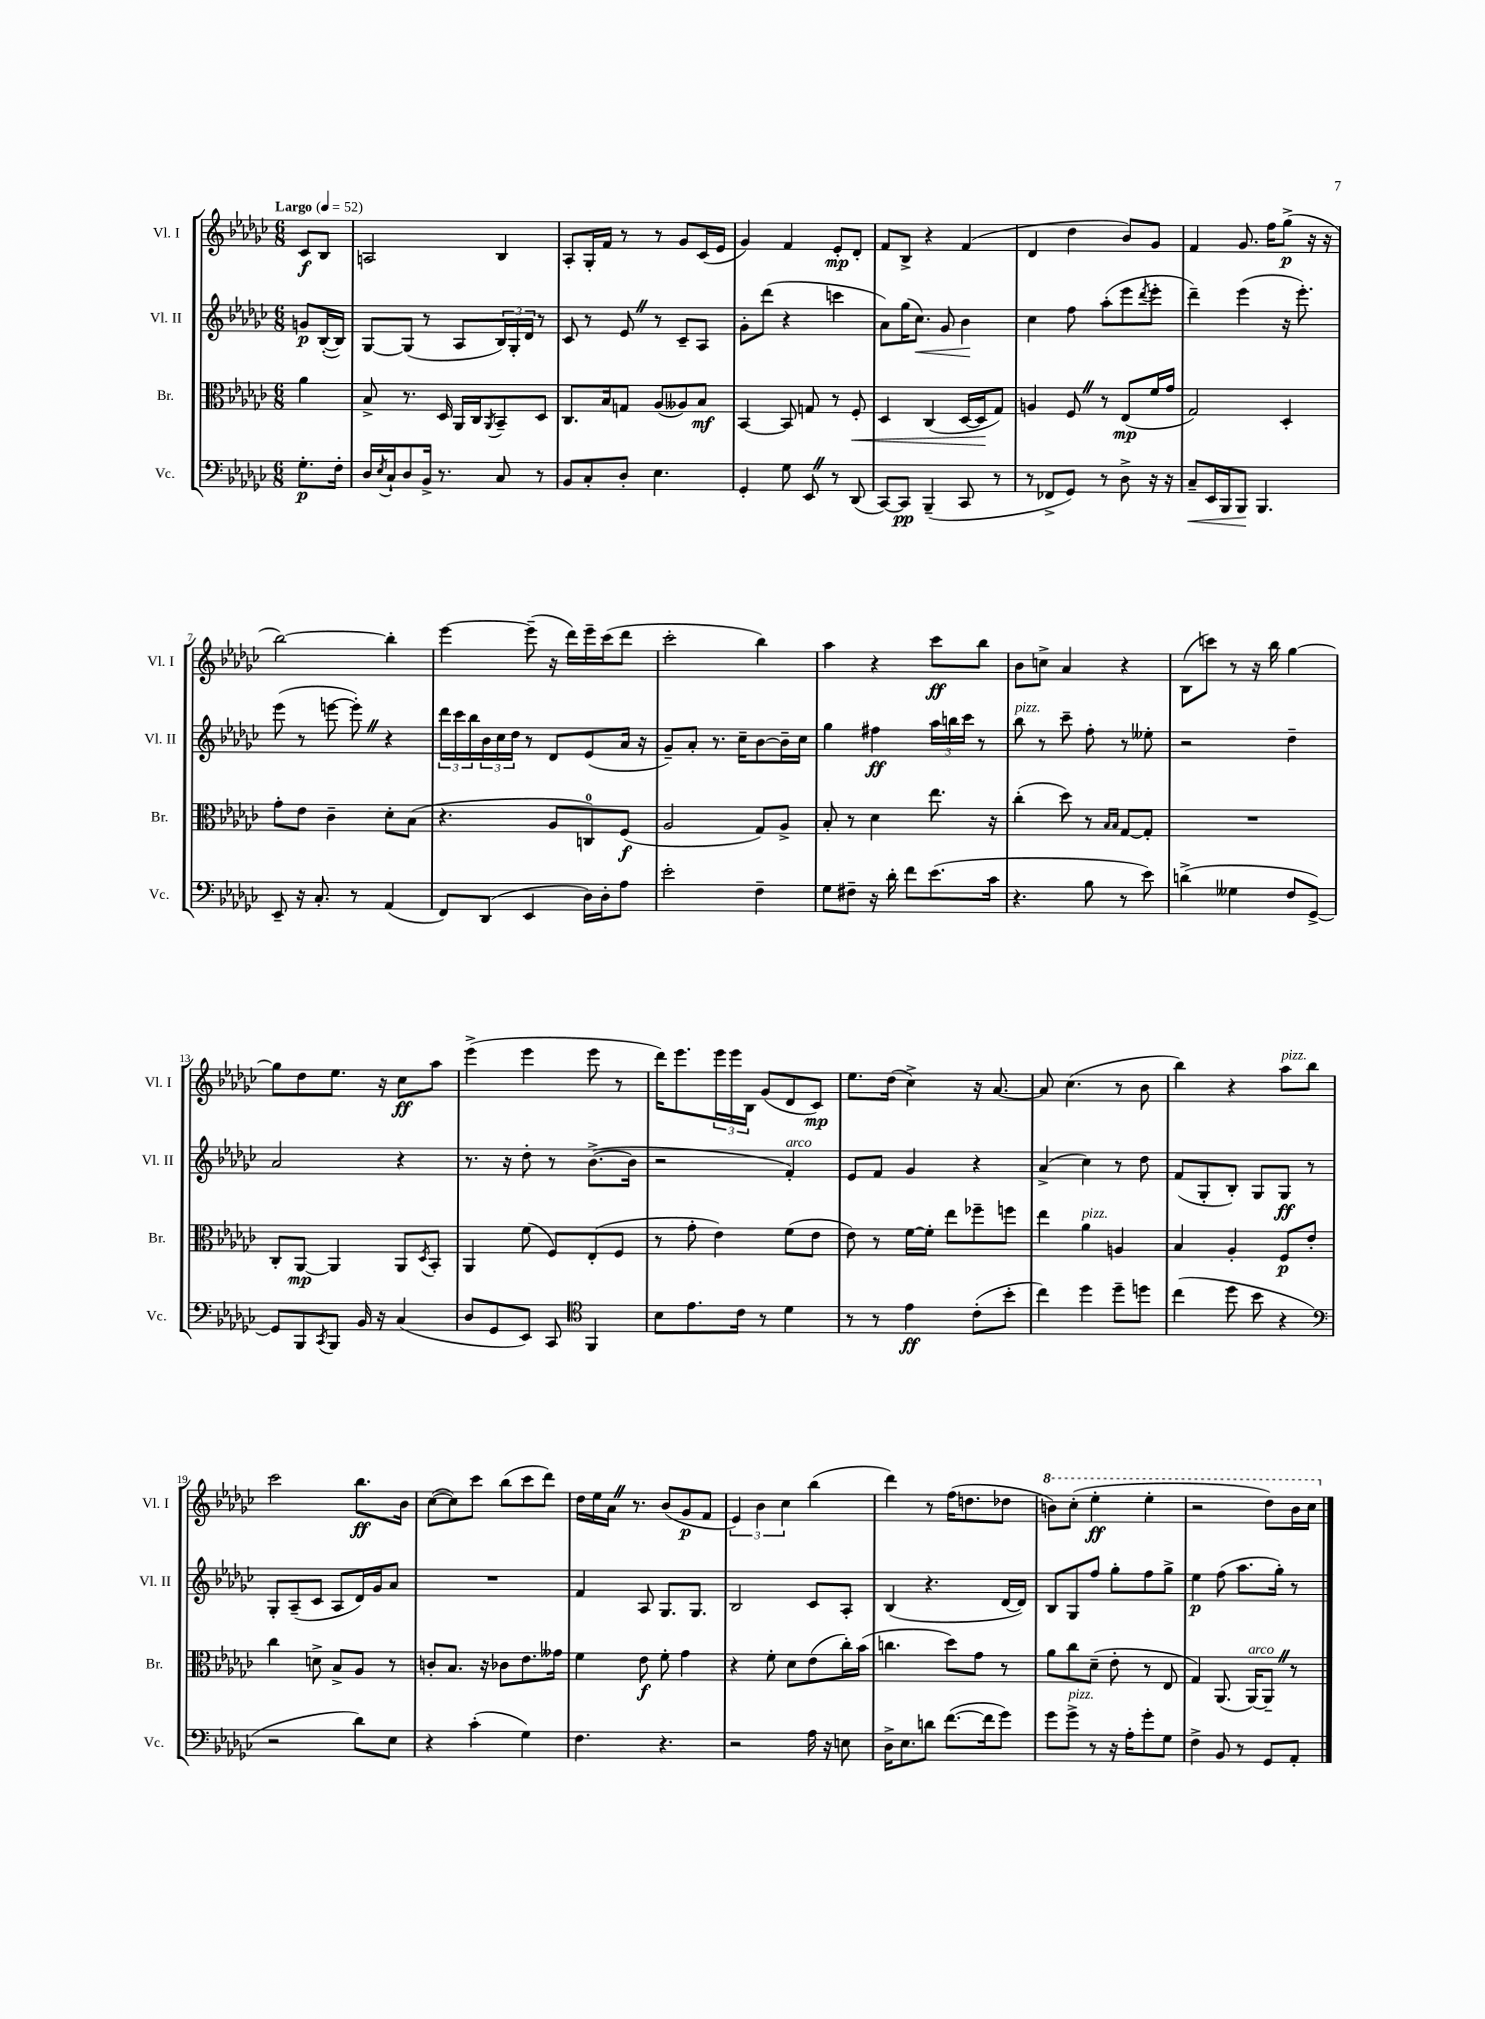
<<
\new StaffGroup <<
\new Staff = "s0" \with { instrumentName = "Vl. I" shortInstrumentName = "Vl. I" } {
    \clef treble \key ges \major \numericTimeSignature \time 6/8 \partial 4 \tempo "Largo" 4 = 52
    ces'8\f bes8 |
    a2 bes4 |
    aes8-. ges16-. f'16 r8 r8 ges'8 ces'16( ees'16 |
    ges'4) f'4 ees'8-.\mp des'8-. |
    f'8 bes8-> r4 f'4( |
    des'4 des''4 bes'8) ges'8 |
    f'4 ges'8. f''16 ges''8->\p( r16 r16 |
    bes''2~) bes''4-. |
    ees'''4~ ees'''8--( r16 des'''16) ees'''16-- ces'''16( des'''8 |
    ces'''2-. bes''4) |
    aes''4 r4 ces'''8\ff bes''8 |
    bes'8 c''8-> aes'4 r4 |
    bes8( c'''8) r8 r16 bes''16 ges''4~ |
    ges''8 des''8 ees''8. r16 ces''8\ff aes''8 |
    ees'''4->( ees'''4 ees'''8 r8 |
    des'''16) ees'''8. \tuplet 3/2 { ees'''16 ees'''16 bes16 } ges'8( des'8 ces'8\mp) |
    ees''8. des''16( ces''4->) r16 aes'8.~ |
    aes'8 ces''4.( r8 bes'8 |
    bes''4) r4 aes''8^\markup { \italic "pizz." } bes''8 |
    ces'''2 bes''8.\ff bes'16 |
    ces''8~( ces''8) ces'''8 bes''8( ces'''8 des'''8) |
    des''16 ees''16 aes'16 \once \override BreathingSign.text = \markup { \musicglyph "scripts.caesura.straight" } \breathe r8. bes'8( ges'8\p f'8 |
    \tuplet 3/2 { ees'4) bes'4 ces''4 } bes''4( |
    des'''4) r8 f''16( d''8. des''8 |
    \ottava #1 b''8) ces'''8-.( ees'''4-.\ff ees'''4-. |
    r2 des'''8) bes''16 ces'''16 \ottava #0 \bar "|." |
}
\new Staff = "s1" \with { instrumentName = "Vl. II" shortInstrumentName = "Vl. II" } {
    \clef treble \key ges \major \numericTimeSignature \time 6/8 \partial 4
    g'8\p bes16~-.( bes16) |
    ges8~ ges8( r8 aes8 \tuplet 3/2 { bes16) ges16-. des'16 } r8 |
    ces'8 r8 ees'8 \once \override BreathingSign.text = \markup { \musicglyph "scripts.caesura.straight" } \breathe r8 ces'8-- aes8 |
    ges'8-. des'''8( r4 c'''4 |
    aes'8) ges''16( ces''8.\<) ges'8 bes'4\! |
    ces''4 f''8 aes''8-.( ees'''8 \acciaccatura { des'''8 } ees'''8-. |
    des'''4--) ees'''4( r16 ees'''8.-.) |
    ees'''8( r8 e'''8~ e'''8-.) \once \override BreathingSign.text = \markup { \musicglyph "scripts.caesura.straight" } \breathe r4 |
    \tuplet 3/2 { des'''16 ces'''16 bes''16 } \tuplet 3/2 { bes'16 ces''16 des''16 } r8 des'8 ees'8( aes'16 r16 |
    ges'8--) aes'8-. r8. ces''16-- bes'8~ bes'16-- ces''16 |
    ges''4 fis''4\ff \tuplet 3/2 { aes''16 b''16 ces'''16 } r8 |
    bes''8^\markup { \italic "pizz." } r8 ces'''8-- f''8-. r8 eeses''8-. |
    r2 des''4-- |
    aes'2 r4 |
    r8. r16 des''8-. r8 bes'8.~->( bes'16 |
    r2 f'4-.^\markup { \italic "arco" }) |
    ees'8 f'8 ges'4 r4 |
    aes'4->( ces''4) r8 des''8 |
    f'8( ges8-. bes8-.) ges8 ges8\ff r8 |
    ges8-. aes8--( ces'8 aes8 des'16) ges'16 aes'8 |
    R2. |
    f'4 aes8 ges8. ges8. |
    bes2 ces'8 aes8-. |
    bes4( r4. des'16~ des'16) |
    bes8 ges8 f''8 ges''8-. f''8 ges''8-> |
    ees''4\p f''8( aes''8. ges''16-.) r8 \bar "|." |
}
\new Staff = "s2" \with { instrumentName = "Br." shortInstrumentName = "Br." } {
    \clef alto \key ges \major \numericTimeSignature \time 6/8 \partial 4
    aes'4 |
    bes8-> r8. des16 aes,16 ces16 \acciaccatura { aes,8 } bes,8-- des8 |
    ces8. bes16 g8 aes8( aeses8) bes8\mf |
    bes,4~ bes,8 g8 r8 f8-.\< |
    des4 ces4( des16~ des16\! ges8) |
    a4 f8 \once \override BreathingSign.text = \markup { \musicglyph "scripts.caesura.straight" } \breathe r8 ees8\mp( f'16 ges'16 |
    ges2) des4-. |
    ges'8-. ees'8 ces'4-- des'8-. bes8( |
    r4. aes8 c8-0) f8\f( |
    aes2 ges8) aes8-> |
    bes8-. r8 des'4 ees''8. r16 |
    ces''4-.( des''8) r8 \grace { bes16 bes16 } ges8~ ges8-. |
    R2. |
    ces8-. aes,8~\mp aes,4 aes,8 \acciaccatura { des8 } bes,8-. |
    aes,4 f'8( f8) ees8-.( f8 |
    r8 ges'8-. ees'4) f'8( ees'8 |
    ees'8) r8 f'16~ f'16-. ees''8 fes''8-- f''8 |
    ees''4 aes'4^\markup { \italic "pizz." } a4 |
    bes4 aes4-. f8\p ees'8-. |
    ces''4 d'8-> bes8-> aes8 r8 |
    c'8-. bes8. r16 ces'8 ees'8. geses'16 |
    f'4 ees'8\f f'8-. ges'4 |
    r4 f'8-. des'8 ees'8( ces''16-.) bes'16( |
    c''4. des''8) ges'8 r8 |
    aes'8 ces''8 des'8--( ees'8-. r8 ees8 |
    ges4) aes,8.( aes,16~^\markup { \italic "arco" }) aes,8-- \once \override BreathingSign.text = \markup { \musicglyph "scripts.caesura.straight" } \breathe r8 \bar "|." |
}
\new Staff = "s3" \with { instrumentName = "Vc." shortInstrumentName = "Vc." } {
    \clef bass \key ges \major \numericTimeSignature \time 6/8 \partial 4
    ges8.-.\p f16-. |
    des16 \acciaccatura { ees8 } ces16-! des8 bes,16-> r8. ces8 r8 |
    bes,8 ces8-. des8-. ees4. |
    ges,4-. ges8 ees,8 \once \override BreathingSign.text = \markup { \musicglyph "scripts.caesura.straight" } \breathe r8 des,8( |
    ces,8~) ces,8\pp bes,,4--( ces,8 r8 |
    r8 fes,8-> ges,8) r8 des8-> r16 r16 |
    ces8--\< ees,16 bes,,16 bes,,8\! bes,,4. |
    ees,8-- r16 ces8.-. r8 aes,4( |
    f,8) des,8( ees,4 des16) des16-. aes8 |
    ees'2-. f4-- |
    ges8 fis8-- r16 des'16-. f'8 ees'8.( ces'16 |
    r4. bes8 r8 ees'8) |
    d'4->( geses4 f8 ges,8~->) |
    ges,8 bes,,8 \acciaccatura { ces,8 } bes,,8 bes,16 r16 ces4( |
    des8 ges,8 ees,8) ces,8 \clef tenor f,4 |
    bes8 ees'8. ces'16 r8 des'4 |
    r8 r8 ees'4\ff ces'8-.( bes'8-. |
    ces''4) des''4 des''8-- d''8 |
    ces''4( des''8 bes'8 r4 |
    \clef bass r2 des'8) ees8 |
    r4 ces'4-.( ges4) |
    f4. r4. |
    r2 aes16 r16 e8 |
    des16-> ees8. d'8 f'8.~( f'16 ges'8) |
    ges'8 ges'8->^\markup { \italic "pizz." } r8 r16 aes16-. ges'8-. ges8 |
    f4-> bes,8 r8 ges,8 aes,8-. \bar "|." |
}
>>
>>
